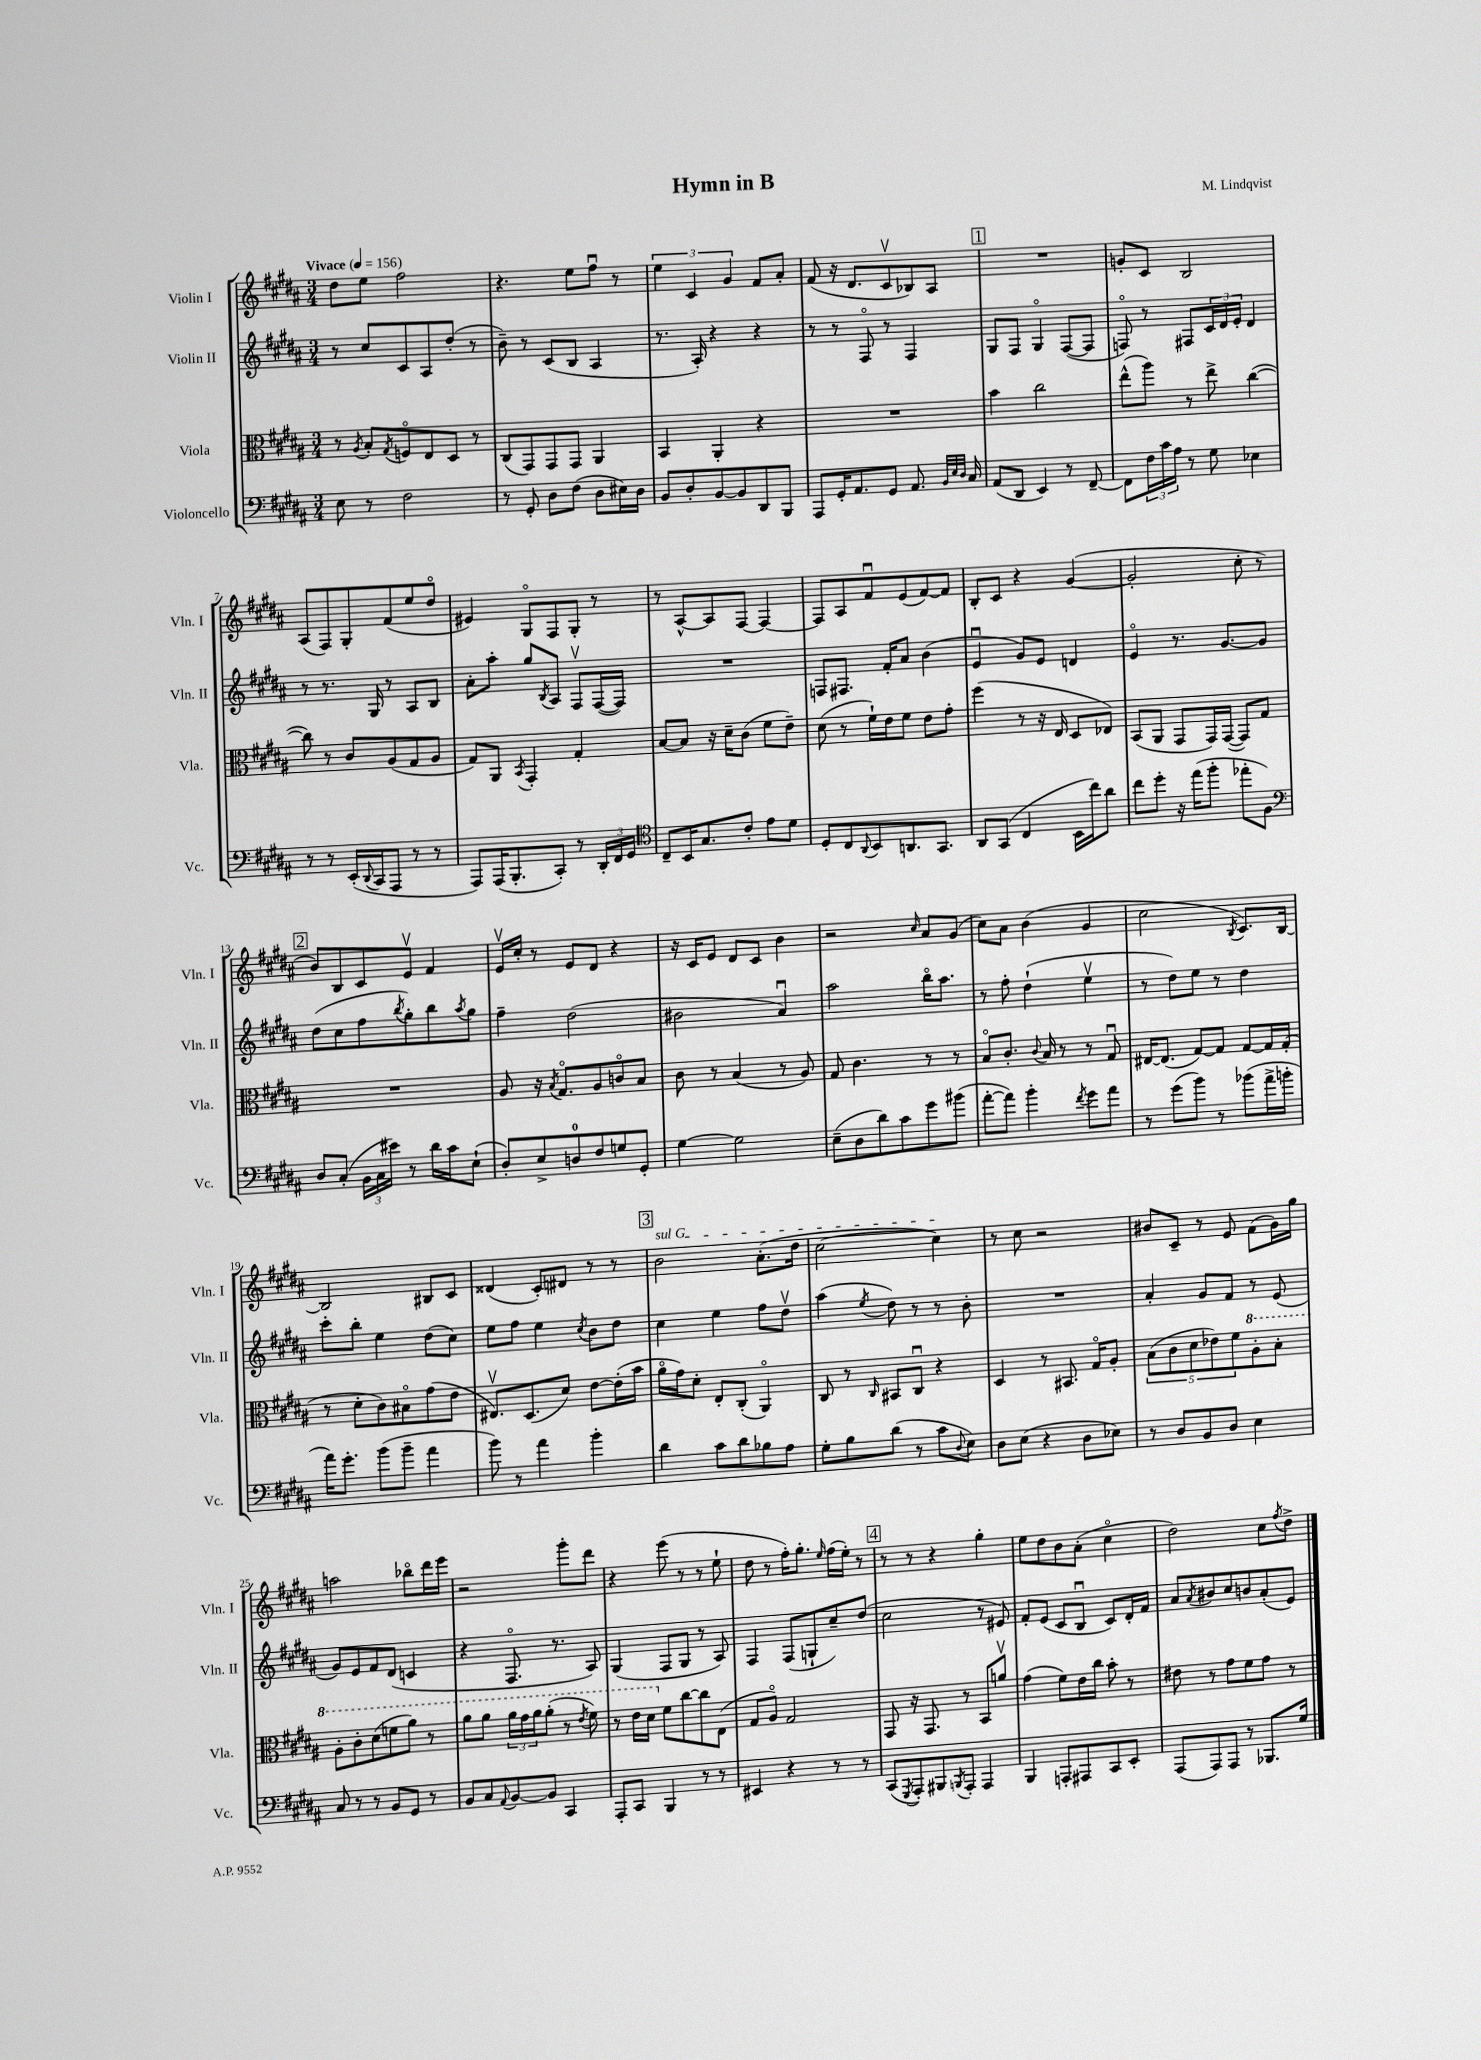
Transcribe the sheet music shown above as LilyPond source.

\header { title = "Hymn in B" composer = "M. Lindqvist" }
<<
\new StaffGroup <<
\new Staff = "s0" \with { instrumentName = "Violin I" shortInstrumentName = "Vln. I" } {
    \clef treble \key b \major \numericTimeSignature \time 3/4 \tempo "Vivace" 4 = 156
    dis''8 e''8 fis''2 |
    r4. e''8 fis''8\downbow r8 |
    \tuplet 3/2 { e''4 cis'4 gis'4 } fis'8 ais'8-. |
    fis'8( r16 dis'8. cis'8\upbow bes8) ais8 |
    \mark \markup { \box "1" } R2. |
    g'8-. cis'8 b2 |
    ais8( fis8) gis8-. fis'8( e''8 dis''8\flageolet |
    eis'4) gis8\flageolet fis8 gis8-. r8 |
    r8 ais8~-^ ais8 fis8~ fis4~ |
    fis8 ais8 fis'8\downbow e'8( fis'8~) fis'8 |
    b8-. cis'8 r4 gis'4~( |
    gis'2-. cis''8-. r8 |
    \mark \markup { \box "2" } b'8) b8 cis'8 e'8\upbow fis'4 |
    e'16\upbow cis''16-. r8 e'8 dis'8 r4 |
    r16 cis'16 e'8 dis'8 cis'8 b'4 |
    r2 \grace { cis''16 } ais'8 gis'8( |
    cis''8) ais'8 b'4( gis'4 |
    cis''2 \acciaccatura { b8 } cis'8.) b16~ |
    b2 bis8 cis'8 |
    disis'4( cis'8-.) dis'8 r8 r8 |
    \mark \markup { \box "3" } \once \override TextSpanner.bound-details.left.text = \markup { \italic "sul G" } b'2\startTextSpan ais'8.-.( dis''16 |
    cis''2~ cis''4\stopTextSpan) |
    r8 cis''8 r2 |
    bis'8 cis'8-- r8 e'8 fis'8( gis'16) gis''16 |
    a''2 bes''8\flageolet dis'''16 e'''16 |
    r2 gis'''8-. dis'''8 |
    r4 e'''8( r8 r8 e''8-! |
    dis''8 r8 fis''16-.) gis''8.-. \grace { e''16 } fis''16( e''16-.) r8 |
    \mark \markup { \box "4" } r8 r8 r4 gis''4-. |
    e''8 dis''8 b'8 ais'8-.( cis''4\flageolet |
    dis''2) cis''8 \acciaccatura { fis''8 } dis''8-> \bar "|." |
}
\new Staff = "s1" \with { instrumentName = "Violin II" shortInstrumentName = "Vln. II" } {
    \clef treble \key b \major \numericTimeSignature \time 3/4
    r8 cis''8 cis'8 ais8 dis''8-.( r8 |
    b'8--) r8 cis'8( b8 ais4 |
    r8. ais16-.) r4 r4 |
    r8 r8 fis8\flageolet r8 fis4 |
    \mark \markup { \box "1" } gis8 fis8 gis4\flageolet fis8~( fis8 |
    f8\flageolet) r8 fis8 \tuplet 3/2 { cis'16 dis'16 e'16-. } dis'4 |
    r8 r8. gis16 r8 ais8 b8 |
    ais'8-. ais''8-. gis''8 \acciaccatura { b8 } ais8 fis8\upbow fis16~( fis16) |
    R2. |
    f8 fis8. fis'16-. ais'8 b'4( |
    e'4\downbow gis'8) e'8 d'4 |
    e'4\flageolet r8. gis'8.~ gis'8 |
    \mark \markup { \box "2" } dis''8( cis''8 fis''8 \acciaccatura { b''8 } gis''8-.) b''8 \acciaccatura { ais''8 } gis''8 |
    fis''4-- dis''2( |
    bis'2 ais'4\downbow) |
    ais''2 b''16\flageolet ais''8. |
    r8 fis''8-. dis''4-!( e''4\upbow |
    r8 dis''8) e''8 r8 dis''4 |
    cis'''8-. b''8-. e''4 dis''8( cis''8) |
    e''8 fis''8 e''4 \acciaccatura { cis''8 } b'8 dis''8 |
    \mark \markup { \box "3" } cis''4 e''4 fis''8 dis''8\upbow |
    ais''4( \acciaccatura { e''8 } dis''8) r8 r8 b'8-. |
    R2. |
    ais'4-. gis'8 fis'8 r8 e'8( |
    gis'8) e'8 fis'8 dis'8( c'4 |
    r4 fis8.\flageolet r8. ais8) |
    gis4( fis8 gis8 r8 ais8) |
    fis4 fis8( g8-! cis''8--) dis''8( |
    \mark \markup { \box "4" } cis''2 r8 eis'8) |
    fis'8-. e'8( cis'8 b8\downbow cis'8) dis'16-. fis'16 |
    ais'8 \acciaccatura { ais'8 } bis'8 cis''8 b'8 ais'8-.( e'8) \bar "|." |
}
\new Staff = "s2" \with { instrumentName = "Viola" shortInstrumentName = "Vla." } {
    \clef alto \key b \major \numericTimeSignature \time 3/4
    r8 \acciaccatura { ais8 } b8-. \acciaccatura { gis8 } f8\flageolet e8 dis8 r8 |
    cis8( gis,8) gis,8 gis,8 ais,4 |
    b,4 ais,4-. r4 |
    R2. |
    \mark \markup { \box "1" } b'4 cis''2 |
    e''8-^( ais''8) r8 e''8-> cis''4~( |
    cis''8) r8 cis'8 ais8( gis8 ais8 |
    gis8) ais,8 \acciaccatura { b,8 } gis,4-. gis4-. |
    b8~ b8 r16 dis'16-- cis'8( fis'8 e'8--) |
    dis'8( r8 fis'16-!) e'16 fis'8 e'8 gis'8-. |
    fis''4( r8 r16 e16 dis8 ees8) |
    b,8( ais,8 gis,8 gis,16) gis,16~( gis,8) gis8 |
    \mark \markup { \box "2" } R2. |
    ais8 r16 \acciaccatura { b8 } gis8.\flageolet ais8 c'8\flageolet b8 |
    cis'8 r8 b4( r8 ais8) |
    gis8 cis'4. r8 r8 |
    b8\flageolet cis'8.-. \appoggiatura { cis'8 } b16 r8 r8 gis8\downbow |
    eis16~ eis8.( gis8~) gis8 gis8~ gis16 gis16-.( |
    r8 dis'8-. cis'8) bis8\flageolet gis'8( e'8 |
    eis8.\upbow) dis8.( dis'8) e'8~ e'16-.( b'16 |
    \mark \markup { \box "3" } ais'16\flageolet gis'16) dis'8-. e8-. cis8-.( ais,4\flageolet) |
    cis8 r8 \grace { cis16 } bis,8 cis8\downbow r4 |
    dis4 r8 bis,8. gis16\flageolet ais8-. |
    \tuplet 5/4 { b8( cis'8 dis'8 ees'8) fis'8 } \ottava #1 ais'8-. b'8-. |
    ais'8-. cis''8-. dis''8( f''8 ais''8) r8 |
    ais''8 ais''8 \tuplet 3/2 { ais''16 gis''16 ais''16 } ais''8-.( r8 \acciaccatura { e''8 } fis''8) |
    r8 e''16 dis''16 \ottava #0 fis'8 cis''8~ cis''8 e8( |
    gis8 ais8\flageolet) gis2 |
    \mark \markup { \box "4" } gis,8 r16 gis,8. r8 b,8 a'8\upbow |
    gis'4( fis'8) e'16 cis''16 b'8-. r8 |
    eis'8 r8 gis'8 fis'8 gis'8 r8 \bar "|." |
}
\new Staff = "s3" \with { instrumentName = "Violoncello" shortInstrumentName = "Vc." } {
    \clef bass \key b \major \numericTimeSignature \time 3/4
    e8 r8 fis2 |
    r8 gis,8-. dis8 fis8( dis8 eis16) dis16 |
    b,8 dis8-. b,8~ b,8 dis,8 b,,8 |
    ais,,8 gis,16-. ais,8. gis,8 ais,8. \grace { b,32 e32 dis32 } cis16 |
    \mark \markup { \box "1" } ais,8( dis,8 e,4) r8 fis,8~-- |
    fis,8 \tuplet 3/2 { fis16 cis'16 ais16 } r8 gis8 ees4 |
    r8 r8 e,16-.( \appoggiatura { dis,8 } cis,16 ais,,8 r8 r8 |
    ais,,8) ais,,16( b,,8.-. cis,8-.) r8 \tuplet 3/2 { dis,16-. fis,16 gis,16 } |
    \clef tenor cis8-- b,16 gis8. cis'8-. e'8 dis'8 |
    dis8-. cis8 \appoggiatura { ais,8 } b,8 a,8. gis,8. |
    ais,8 gis,8( cis4 b,16 cis''16) ais'8 |
    cis''8 dis''8-. r16 e''16( fis''8-. ees''8-. fis8) |
    \mark \markup { \box "2" } \clef bass dis8 cis8-.( \tuplet 3/2 { b,16 cis16 eis'16) } r8 dis'16 cis'16 e8-!( |
    dis8-.) e8-> d8-0 fis8 g8 gis,8-. |
    gis4~ gis2 |
    e8--( dis8 dis'8) cis'8 gis'8 bis'8( |
    ais'8~-. ais'8) b'4-. \acciaccatura { fis'8 } gis'8 ais'8 |
    r8 gis'8( b'8) r8 bes'8( ais'16-> b'16-. |
    ais'16) gis'8.-. b'8( b'8-- ais'4 |
    b'8) r8 ais'4 b'4-. |
    \mark \markup { \box "3" } dis'4 cis'8 dis'8 bes8 ais8 |
    gis8-. b8 dis'8( r8 cis'8 \appoggiatura { dis8 } e8) |
    dis8 e8( r4 dis8 ees8) |
    r8 dis8 b,8 dis8 e4 |
    cis8 r8 r8 b,8 gis,8 r8 |
    b,8 cis8 \appoggiatura { ais,8 } b,8~ b,8 cis,4 |
    ais,,8-. cis,8 b,,4 r8 r8 |
    eis,4 r4 r8 r8 |
    \mark \markup { \box "4" } cis,8( \acciaccatura { gis,,8 } ais,,8-.) bis,,8 \acciaccatura { b,,8 } ais,,8-. ais,,4 |
    b,,4 a,,8-. ais,,8 cis,8 e,8-. |
    ais,,8( ais,,8) ais,,8 r8 bes,,8. gis16 \bar "|." |
}
>>
>>
